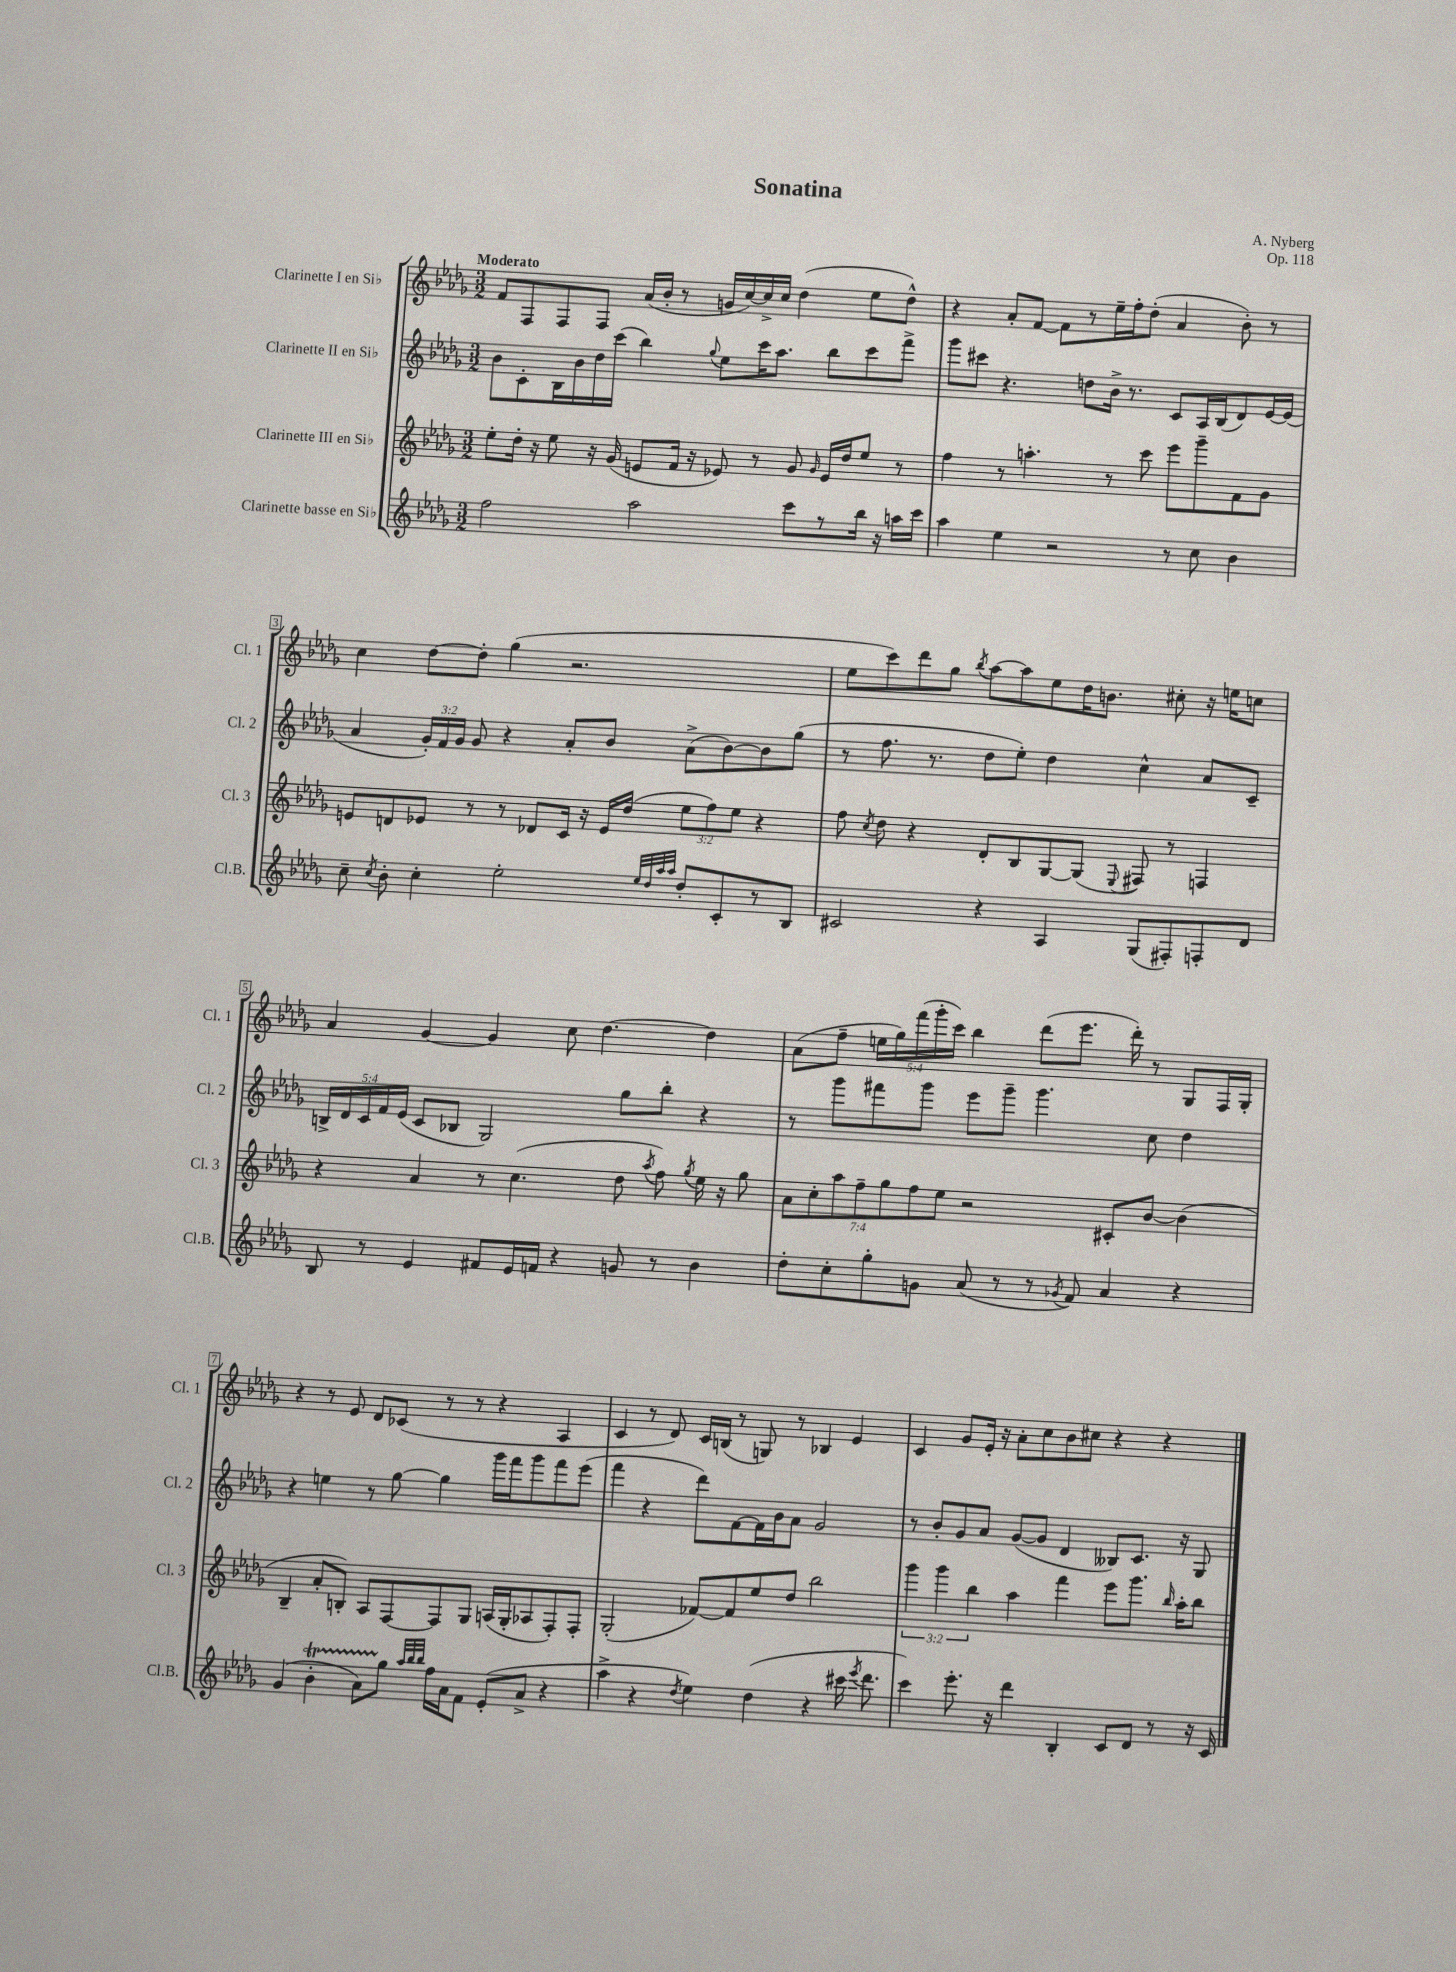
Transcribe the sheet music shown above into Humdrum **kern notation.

**kern	**kern	**kern	**kern
*part4	*part3	*part2	*part1
*staff4	*staff3	*staff2	*staff1
*I"Clarinette basse en Si♭	*I"Clarinette III en Si♭	*I"Clarinette II en Si♭	*I"Clarinette I en Si♭
*I'Cl.B.	*I'Cl. 3	*I'Cl. 2	*I'Cl. 1
*clefG2	*clefG2	*clefG2	*clefG2
*k[b-e-a-d-g-]	*k[b-e-a-d-g-]	*k[b-e-a-d-g-]	*k[b-e-a-d-g-]
*M3/2	*M3/2	*M3/2	*M3/2
=1	=1	=1	=1
!	!	!	!LO:TX:a:B:t=Moderato
2ff\	8ee-'\L	8b-\L	8f/L
.	16dd-'\Jk	8c'\	8F/
.	16r	.	.
.	8ee-\	16B-\L	8F/
.	.	16b-\	.
.	16r	16dd-\	8F/J
.	(16g-/	(16ccc\JJ	.
2aa-\	8en/L	4bb-\)	(16a-/LL
.	.	.	16b-'/JJ
.	16f/Jk	.	8r
.	16r	.	.
.	.	8qqgg-/	.
.	8e-X/)	8ee-\L	16gn/LL
.	.	.	[16cc/)
.	8r	16ccc\K	16cc^/]
.	.	8.aa-\J	16cc/JJ
8ccc\L	8g-/	.	(4dd-\
.	16qqg-/	.	.
8r	16e-/LL	8bb-\L	.
.	16dd-/J	.	.
16bb-\Jk	8ee-/J	8ccc\	8ee-\L
16r	.	.	.
16aan\LL	8r	8fff^\J	8dd-^^\J)
16ccc\JJ	.	.	.
=2	=2	=2	=2
4aa-\	4ff\	8ggg-\L	4r
.	.	8ccc#X\J	.
4ee-\	8r	4.r	8a-'/L
.	4.aan'\	.	[8f/J
2r	.	.	8f\L]
.	.	8ddn\L	8r
.	8r	16b-^\Jk	16ee-~\L
.	.	8.r	16ff'\J
.	8ccc\	.	(8dd-'\J
8r	8eee-\L	8c/L	4a-/
8cc\	8ggg-~\	16A-/L	.
.	.	(16B-/J	.
4b-\	8f\	8d-/)	8b-'\)
.	8g-\J	[16e-/L	8r
.	.	(16e-/JJ]	.
!!LO:LB:g=z
=3	=3	=3	=3
8cc~\	8en/L	4a-/	4cc\
8qcc/	.	.	.
8b-'\	8dn/	.	.
4cc'\	8e-X/J	24g-'/LL)	[8dd-\L
.	.	24f/	.
.	.	24g-/JJ	.
.	8r	8g-/	8dd-'\J]
2ee-'\	8r	4r	(4gg-\
.	8d-X/L	.	.
.	16c/Jk	8a-'/L	2.r
.	16r	.	.
.	16e-/LL	8b-/J	.
.	(16dd-/JJ	.	.
32qqee-/LLL	.	.	.
32qqdd-/	.	.	.
32qqaa-/	.	.	.
32qqaa-/JJJ	.	.	.
8dd-'/L	12ee-\L	(8a-^\L	.
.	12ff\)	.	.
8c'/	.	[8b-\)	.
.	12ee-\J	.	.
8r	4r	8b-\]	.
8B-/J	.	(8gg-\J	.
=4	=4	=4	=4
2c#X/	8ff\	8r	8ee-\L
.	8qcc/	.	.
.	8dd-\	8.ff\	8ccc\)
.	4r	.	8ddd-\
.	.	8.r	.
.	.	.	8gg-\J
.	.	.	8qbb-/
4r	8d-'/L	8dd-\L	[8aa-\L
.	8B-/	8ee-'\J)	8aa-\]
4A-/	[8G-/	4dd-\	8ee-\
.	(8G-/J]	.	16dd-\K
.	.	.	8.bn\J
.	8qqE-/	.	.
(8G-/L	8F#X/)	4cc^^\	.
8F#X'/)	8r	.	8cc#X'\
8Fn'/	4Fn/	8a-/L	16r
.	.	.	16een\KL
8d-/J	.	8c~/J	8ccn\J
!!LO:LB:g=z
=5	=5	=5	=5
8B-/	4r	20Bn^/LL	4a-/
.	.	20d-/	.
.	.	20c/	.
8r	.	.	.
.	.	20f/	.
.	.	(20e-/JJ	.
4e-/	4a-/	8c/L	[4g-/
.	.	8B-X/J	.
8f#X/L	8r	2G-/)	4g-/]
16e-/L	(4.cc\	.	.
16fn/JJ	.	.	.
4r	.	.	8cc\
.	.	.	[4.dd-\
8gn/	8dd-\	8gg-\L	.
.	8qaa-/	.	.
8r	8ff\)	8bb-'\J	.
.	8qgg-/	.	.
4b-\	16ee-\	4r	4dd-\]
.	16r	.	.
.	8gg-\	.	.
=6	=6	=6	=6
8dd-'\L	14a-\L	8r	(8a-\L
.	14cc'\	.	.
8cc'\	.	8ggg-\L	8ff~\J
.	14aa-\	.	.
.	14ff~\	.	.
8gg-'\	.	8fff#X\	20een\LL
.	14gg-\	.	.
.	.	.	20gg-\)
.	.	.	(20fff\
.	14ff\	.	.
8gn\J	.	8ggg-\J	.
.	.	.	20ggg-'\
.	14ee-\J	.	.
.	.	.	20ccc\JJ)
(8a-/	2r	8eee-\L	4bb-\
8r	.	8ggg-~\J	.
8r	.	4.ggg-\	(8ddd-\L
8qg-X/	.	.	.
8f/)	.	.	8.eee-\J
4a-/	8c#X'/L	.	.
.	.	.	16ddd-'\)
.	[8b-/J	8cc\	8r
4r	(4b-\]	4dd-\	8G-/L
.	.	.	16F/L
.	.	.	16G-'/JJ
!!LO:LB:g=z
=7	=7	=7	=7
(4g-/	4B-~/	4r	4r
4b-T'\	8a-'/L	4een\	8r
.	8Bn'/J)	.	8e-/
8a-TTT\L)	8A-/L	8r	8d-/L
8gg-\J	[8F/	[8gg-\	(8c-X/J
32qqaa-/LLL	.	.	.
32qqbb-/	.	.	.
32qqbb-/JJJ	.	.	.
16ff\LL	8F/]	4gg-\]	8r
16a-\J	.	.	.
8f\J	8G-/J	.	8r
(8e-'/L	(16An/LL	16ggg-\LL	4r
.	16G-'/J	16fff\J	.
8a-^/J	8A-X/	8ggg-\	.
4r	8F'/)	8fff\	4A-/
.	8F'/J	(8eee-\J	.
=8	=8	=8	=8
4aa-^\	(2G-'/	4fff\	4c/
4r	.	4r	8r
.	.	.	8d-/)
8qdd-/	.	.	.
4ee-\)	[8f-X/L)	8ddd-\L)	16c/LL
.	.	.	(16Bn/JJ
.	8f-/]	[8f\	8r
(4dd-\	8ee-/	16f\L]	8Gn/)
.	.	16b-\J	.
.	8dd-/J	8a-\J	8r
4r	2bb-\	2g-/	4B-X/
16ccc#X\	.	.	4e-/
8qeee-/	.	.	.
8.ddd-\	.	.	.
=9	=9	=9	=9
4ccc\)	6ggg-\	8r	4c/
.	.	8b-'/L	.
.	6ggg-\	.	.
8.eee-'\	.	8g-/	8g-/L
.	6bb-\	.	.
.	.	8a-/J	16e-'/Jk
16r	.	.	16r
4ddd-\	4aa-\	([8g-/L	8a-'\L
.	.	8g-/J]	8cc\
4B-'/	4fff\	4d-/	8b-\
.	.	.	8cc#X\J
8c/L	8eee-\L	8B--X/L)	4r
8d-/J	8.ggg-\J	8.c/J	.
8r	.	.	4r
.	16qqbb-/	.	.
.	16aa-'\KL	16r	.
16r	8bb-\J	8G-/	.
16c/	.	.	.
==	==	==	==
*-	*-	*-	*-
